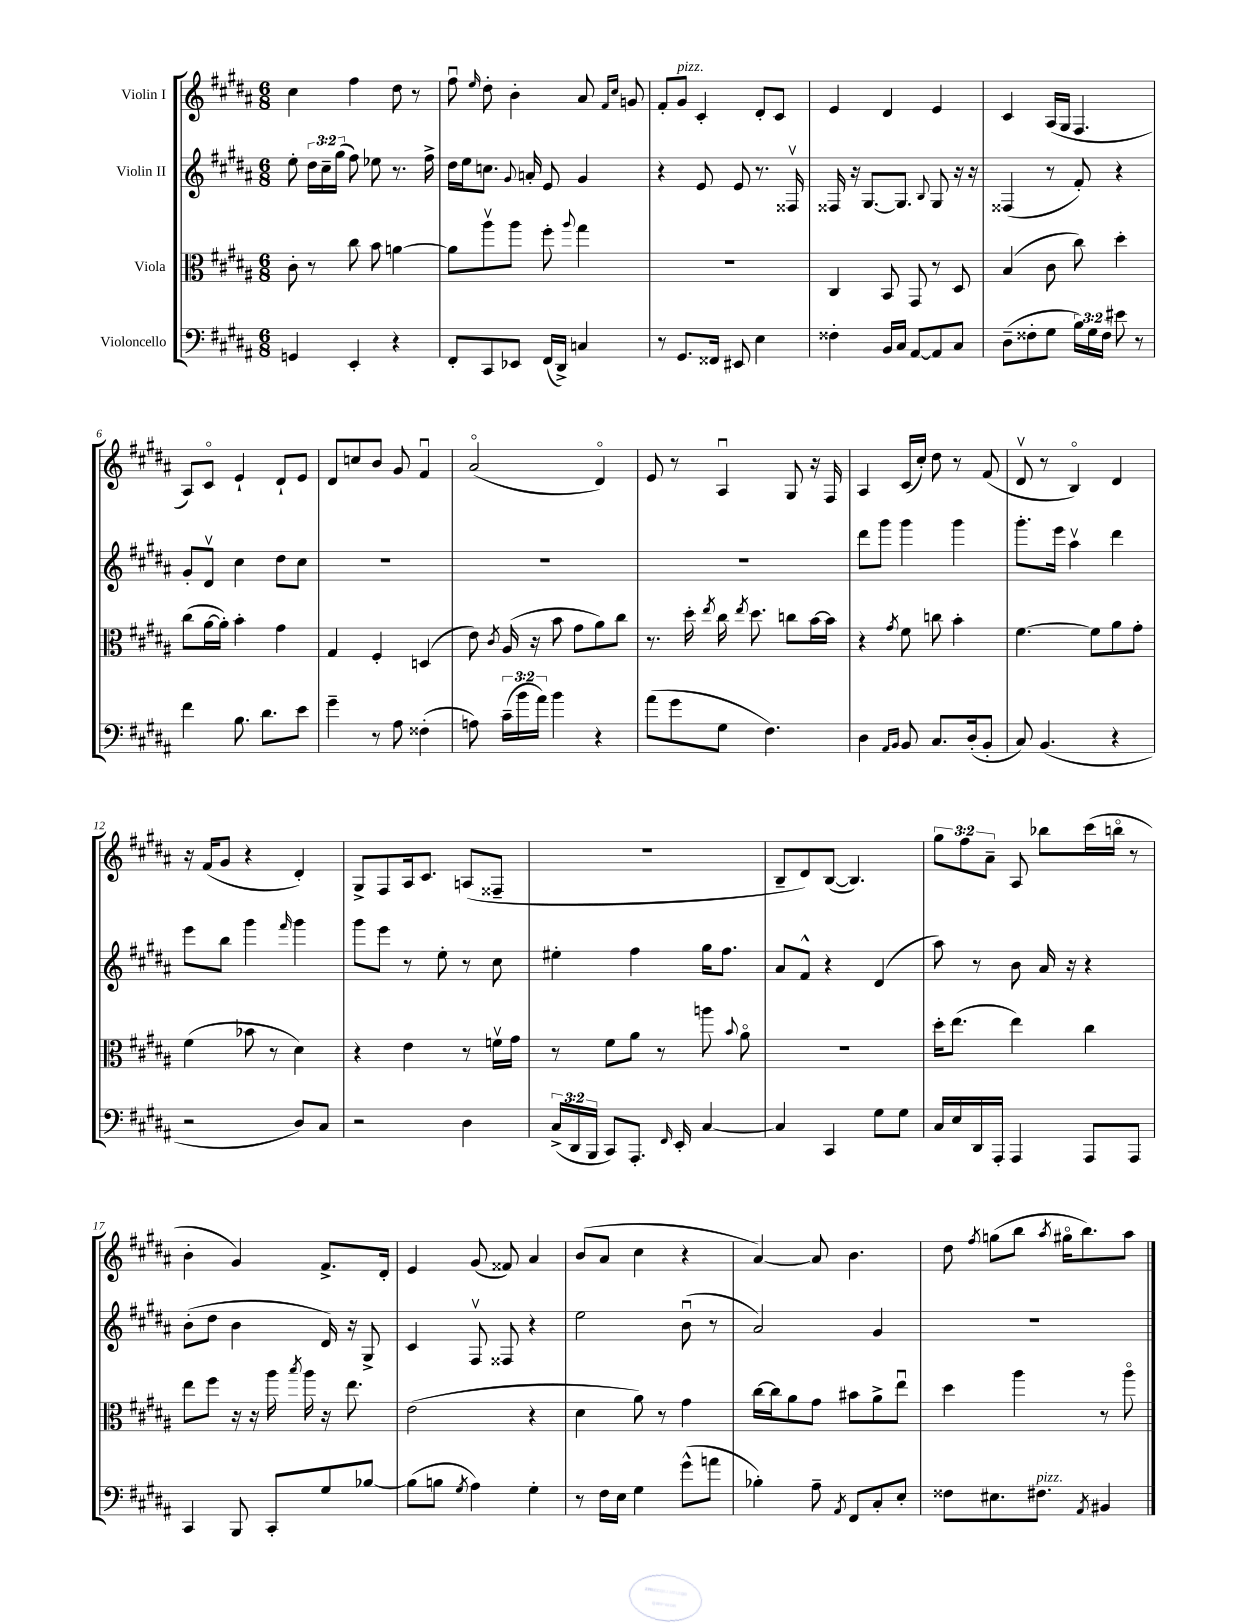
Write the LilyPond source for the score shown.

<<
\new StaffGroup <<
\new Staff = "s0" \with { instrumentName = "Violin I" } {
    \clef treble \key b \major \numericTimeSignature \time 6/8 \override Staff.TupletNumber.text = #tuplet-number::calc-fraction-text
    \autoBeamOff cis''4 fis''4 dis''8 r8 |
    fis''8\downbow \grace { e''16 } dis''8-. b'4-. ais'8 \grace { fis'16[ cis''16] } g'8 |
    fis'8[-. gis'8]^\markup { \italic "pizz." } cis'4-. dis'8[-. cis'8] |
    e'4 dis'4 e'4 |
    cis'4 ais16[( gis16] fis4. |
    ais8[) cis'8]\flageolet e'4-! dis'8[-! e'8] |
    dis'8[ c''8 b'8] gis'8 fis'4\downbow |
    ais'2\flageolet( dis'4\flageolet) |
    e'8 r8 ais4\downbow gis8 r16 fis16 |
    ais4 cis'16[( cis''16]-.) dis''8 r8 fis'8( |
    dis'8\upbow r8 b4\flageolet) dis'4 |
    r16 fis'16[( gis'8] r4 dis'4-.) |
    gis8[-> fis8 ais16 cis'8.] a8[( fisis8]-- |
    R2. |
    b8[-- dis'8) b8]~( b4.) |
    \tuplet 3/2 { gis''8[ fis''8 ais'8]-- } ais8 bes''8[ cis'''16( b''16]\flageolet r8 |
    b'4-. gis'4) fis'8.[-> dis'16]-. |
    e'4 gis'8( fisis'8) ais'4 |
    b'8[( ais'8] cis''4 r4 |
    ais'4~) ais'8 b'4. |
    dis''8 \acciaccatura { fis''8 } g''8[( b''8] \acciaccatura { ais''8 } gis''16[\flageolet b''8.) ais''8] \bar "|." |
}
\new Staff = "s1" \with { instrumentName = "Violin II" } {
    \clef treble \key b \major \numericTimeSignature \time 6/8 \override Staff.TupletNumber.text = #tuplet-number::calc-fraction-text
    \autoBeamOff e''8-. \tuplet 3/2 { dis''16[ cis''16-- gis''16]( } fis''8) ees''8 r8. fis''16-> |
    dis''16[ e''16 c''8.] \appoggiatura { gis'8 } a'16-. e'8 gis'4 |
    r4 e'8 e'8 r8. fisis16\upbow |
    fisis16 r16 gis8.[~ gis8.] \appoggiatura { b8 } gis8 r16 r16 |
    fisis4( r8 fis'8-.) r4 |
    gis'8[-. dis'8]\upbow cis''4 dis''8[ cis''8] |
    R2. |
    R2. |
    R2. |
    dis'''8[ gis'''8] gis'''4 gis'''4 |
    gis'''8.[-. e'''16] ais''4\upbow dis'''4 |
    e'''8[ b''8] gis'''4 \grace { fis'''16 } gis'''4 |
    gis'''8[ e'''8] r8 e''8-. r8 cis''8 |
    eis''4-. fis''4 gis''16[ fis''8.] |
    ais'8[ fis'8]-^ r4 dis'4( |
    ais''8) r8 b'8 ais'16 r16 r4 |
    b'8[-.( dis''8] b'4 dis'16) r16 gis8-> |
    cis'4 fis8\upbow fisis8 r4 |
    e''2 b'8\downbow( r8 |
    ais'2) gis'4 |
    R2. \bar "|." |
}
\new Staff = "s2" \with { instrumentName = "Viola" } {
    \clef alto \key b \major \numericTimeSignature \time 6/8
    \autoBeamOff cis'8-. r8 cis''8 b'8 a'4~ |
    a'8[ ais''8\upbow ais''8] fis''8-. \appoggiatura { ais''8 } gis''4 |
    R2. |
    cis4 b,8 gis,8 r8 dis8 |
    b4( cis'8 cis''8) dis''4-. |
    cis''8[( ais'16~ ais'16]-.) b'4-. gis'4 |
    gis4 fis4-. d4( |
    e'8) \acciaccatura { cis'8 } ais16( r16 b'8 gis'8[ ais'8) cis''8] |
    r8. dis''16-. \acciaccatura { e''8 } cis''16 \acciaccatura { e''8 } dis''8. c''8[ b'16~ b'16] |
    r4 \acciaccatura { gis'8 } fis'8 c''8 b'4-. |
    fis'4.~ fis'8[ ais'8 gis'8]-. |
    fis'4( bes'8 r8 dis'4) |
    r4 e'4 r8 f'16[\upbow gis'16] |
    r8 fis'8[ ais'8] r8 a''8 \appoggiatura { b'8 } ais'8\flageolet |
    R2. |
    dis''16[-. e''8.]( e''4) cis''4 |
    e''8[ fis''8] r16 r16 ais''16 \acciaccatura { b''8 } ais''16 r16 e''8. |
    e'2( r4 |
    dis'4 ais'8) r8 gis'4 |
    cis''16[~ cis''16 ais'8 gis'8] bis'8[ ais'8-> e''8]\downbow |
    dis''4 ais''4 r8 ais''8\flageolet \bar "|." |
}
\new Staff = "s3" \with { instrumentName = "Violoncello" } {
    \clef bass \key b \major \numericTimeSignature \time 6/8 \override Staff.TupletNumber.text = #tuplet-number::calc-fraction-text
    \autoBeamOff g,4 e,4-. r4 |
    fis,8[-. cis,8 ees,8] fis,16[( dis,16]->) c4 |
    r8 gis,8.[ fisis,16] eis,8 e4 |
    fisis4-. b,16[ cis16] ais,8[~ ais,8 cis8] |
    dis8[--( fisis8-. gis8] \tuplet 3/2 { b16[) gis16 fisis16] } eis'8 r8 |
    fis'4 b8. dis'8.[ e'8] |
    gis'4-- r8 ais8 fisis4-.( |
    a8) \tuplet 3/2 { cis'16[--( b'16 ais'16]) } b'4 r4 |
    ais'8[( gis'8 gis8] fis4.) |
    dis4 \grace { ais,16[ b,16] } b,8 cis8.[ dis16-.( b,8]-. |
    cis8) b,4.( r4 |
    r2 dis8[) cis8] |
    r2 dis4 |
    \tuplet 3/2 { cis16[->( dis,16 b,,16] } cis,8[) ais,,8.]-. \grace { fis,16 } e,16-. cis4~ |
    cis4 cis,4 gis8[ gis8] |
    cis16[ e16 dis,16 ais,,16]-. ais,,4 ais,,8[ ais,,8] |
    cis,4 b,,8 cis,8[-. gis8 bes8]~ |
    bes8[( b8] \acciaccatura { gis8 } ais4) gis4-. |
    r8 fis16[ e16] gis4 gis'8[-^( a'8] |
    bes4-.) ais8-- \acciaccatura { ais,8 } fis,8[ cis8-. e8]-. |
    fisis8[ eis8. fis8.]^\markup { \italic "pizz." } \acciaccatura { ais,8 } bis,4 \bar "|." |
}
>>
>>
